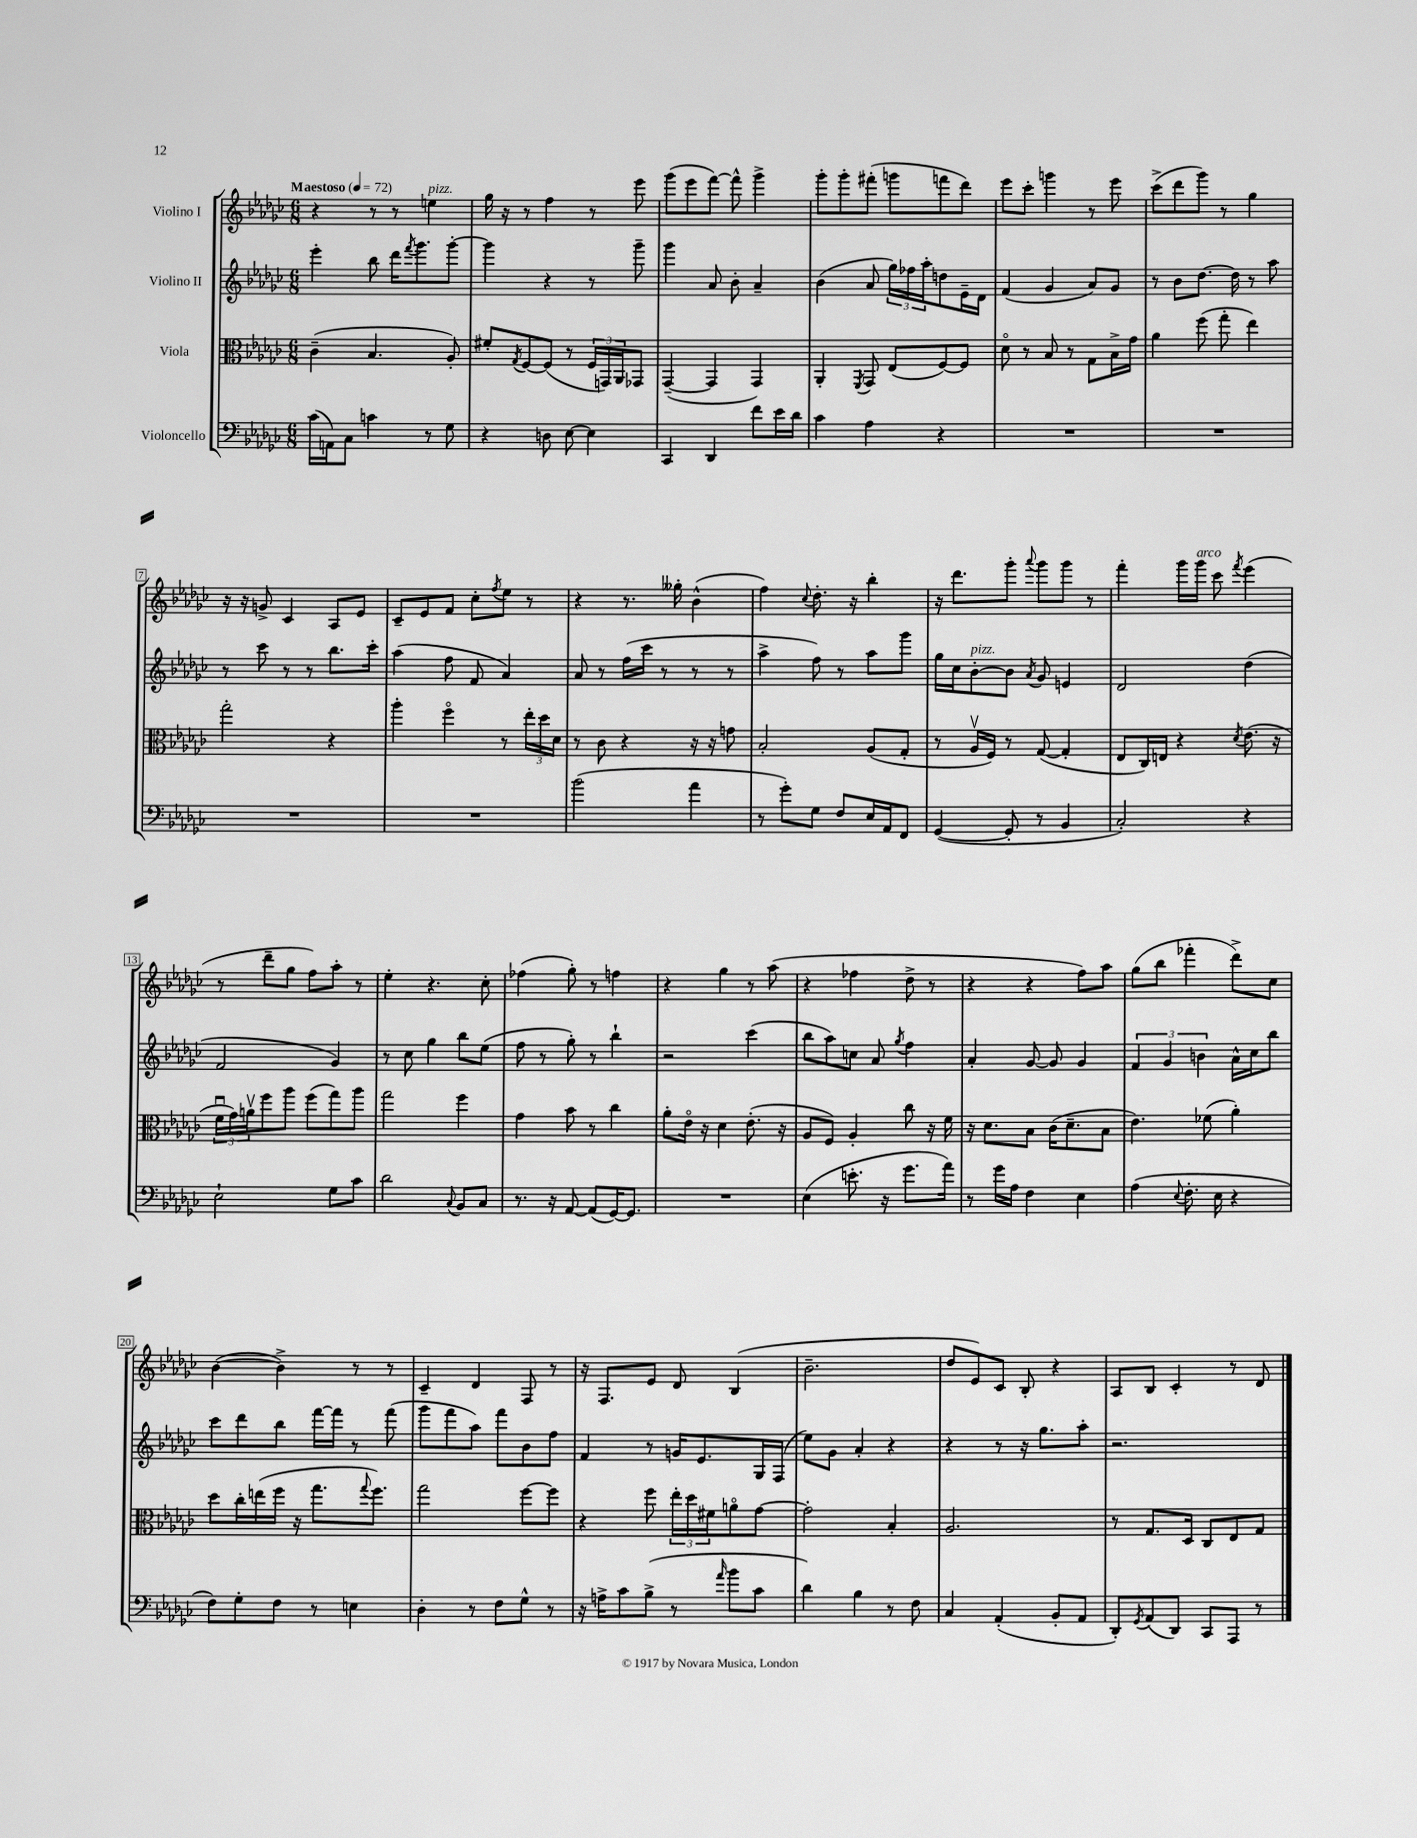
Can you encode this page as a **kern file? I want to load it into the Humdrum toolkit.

**kern	**kern	**kern	**kern
*staff4	*staff3	*staff2	*staff1
*clefF4	*clefC3	*clefG2	*clefG2
*k[b-e-a-d-g-c-]	*k[b-e-a-d-g-c-]	*k[b-e-a-d-g-c-]	*k[b-e-a-d-g-c-]
*M6/8	*M6/8	*M6/8	*M6/8
*MM72	*MM72	*MM72	*MM72
(16c-	(4c-~	4eee-'	4r
16AA)	.	.	.
8C-	.	.	.
4c	4.B-	8bb-	8r
.	.	16ddd-	8r
.	.	8qfff	.
.	.	8.ggg-	.
8r	.	.	4ee
8G-	8A-')	[8ggg-'	.
=	=	=	=
4r	8f#'	4ggg-]	16gg-
.	.	.	16r
.	8qG-	.	.
.	[8F	.	8r
8D	(8F]	4r	4ff
[8E-	8r	.	.
4E-]	24F	8r	8r
.	24GG)	.	.
.	24AA-	.	.
.	8GG-	8ggg-~	8eee-
=	=	=	=
4CC-	([4GG-~	4ggg-	(8ggg-
.	.	.	8eee-
4DD-	4GG-]	8a-	[8fff)
.	.	8b-'	8fff^^]
8f	4GG-)	4a-~	4ggg-^
16e-	.	.	.
16d-	.	.	.
=	=	=	=
4c-	4AA-'	(4b-	8ggg-'
.	.	.	8ggg-'
.	8qFF	.	.
4A-	8GG-	8a-	(8fff#'
.	(8E-	24gg-)	8ggg
.	.	24ff-	.
.	.	24aa-'	.
4r	[8F)	8dd	8fff
.	8F]	16e-~	8ddd-)
.	.	16d-	.
=	=	=	=
2.r	8d-o	(4f	8eee-
.	8r	.	8ccc-'
.	8B-	4g-	4ggg
.	8r	.	.
.	8G-	8a-)	8r
.	16B-^	8g-	8eee-
.	16g-	.	.
=	=	=	=
2.r	4a-	8r	(8ccc-^
.	.	8b-	8ddd-
.	(8ff	[8.dd-	8ggg-)
.	8gg-'	.	8r
.	.	16dd-]	.
.	4ee-)	8r	4gg-
.	.	8aa-	.
=	=	=	=
2.r	2gg-'	8r	16r
.	.	.	16r
.	.	8ccc-	8g^
.	.	8r	4c-
.	.	8r	.
.	4r	8.bb-	8A-
.	.	.	8e-
.	.	16ccc-'	.
=	=	=	=
2.r	4aa-'	(4aa-	8c-~
.	.	.	8e-
.	4ffo	8ff	8f
.	.	8f	8cc-'
.	.	.	8qff
.	8r	4a-)	8ee-
.	24ee-'	.	8r
.	24dd-	.	.
.	24d-	.	.
=	=	=	=
(2b-	8r	8a-	4r
.	8c-	8r	.
.	4r	(16ff	8.r
.	.	16ccc-	.
.	.	8r	.
.	.	.	16gg--'
4a-	16r	8r	(4b-^^
.	16r	.	.
.	8g	8r	.
=	=	=	=
8r	2B-'	4aa-^	4ff)
8g-')	.	.	.
.	.	.	8qqcc-
8G-	.	8ff)	8.dd-'
8F	.	8r	.
.	.	.	16r
16E-	(8A-	8aa-	4bb-'
16AA-	.	.	.
8FF	8G-'	8ggg-	.
=	=	=	=
([4GG-	8r	16gg-	16r
.	.	16cc-	8.ddd-
.	16A-v	[8b-'	.
.	16F)	.	.
8GG-']	8r	8b-]	8ggg-'
.	.	8qa-	8qqaaa-
8r	([8G-	8g-	8ggg-
4BB-	4G-']	4e	8ggg-
.	.	.	8r
=	=	=	=
2C-')	8E-	2d-	4fff'
.	16C-)	.	.
.	16E	.	.
.	4r	.	16ggg-
.	.	.	16ggg-
.	.	.	8ccc-
.	8qd-	.	8qfff
4r	(8.e-	(4dd-	(4eee-
.	16r	.	.
=	=	=	=
2E-`	24fu	2f	8r
.	24g-)	.	.
.	24av	.	.
.	8ff	.	8ddd-~
.	8aa-	.	8gg-
.	(8ff	.	8ff)
8G-	8gg-)	4g-)	8aa-'
8c-	8aa-	.	8r
=	=	=	=
2d-	2gg-	8r	4ee-'
.	.	8cc-	.
.	.	4gg-	4.r
8qqC-	.	.	.
8BB-	4ff	8bb-	.
8C-	.	(8ee-	8cc-'
=	=	=	=
8.r	4g-	8ff	(4ff-
.	.	8r	.
16r	.	.	.
[8AA-	8b-	8gg-')	8gg-')
(8AA-]	8r	8r	8r
[16GG-)	4cc-	4bb-`	4ff
8.GG-]	.	.	.
=	=	=	=
2.r	8a-'	2r	4r
.	16e-o	.	.
.	16r	.	.
.	4d-	.	4gg-
.	(8.e-'	(4ccc-	8r
.	.	.	(8aa-
.	16r	.	.
=	=	=	=
(4E-	8A-	8bb-	4r
.	8F)	8aa-)	.
8.e'	4A-'	8cc	4ff-
.	.	8a-	.
16r	.	.	.
.	.	8qgg-	.
8.g-	8cc-	4ff	8dd-^
.	16r	.	8r
16a-)	16f	.	.
=	=	=	=
8r	16r	4a-'	4r
.	8.d-	.	.
16g-	.	.	.
16A-	.	.	.
4F	8B-	[8g-	4r
.	(16c-	8g-]	.
.	8.d-~	.	.
4E-	.	4g-	8ff)
.	8B-	.	8aa-
=	=	=	=
(4A-	4.e-)	6f	(8gg-
.	.	.	8bb-
.	.	6g-	.
8qqE-	.	.	.
8.F'	.	.	4fff-'
.	.	6b	.
.	(8f-	.	.
16E-	.	.	.
4r	4a-')	16a-^^	8ddd-^)
.	.	16cc-	.
.	.	8bb-	8cc-
=	=	=	=
8F)	8dd-	8ccc-	([4b-
8G-'	16cc-'	8ddd-	.
.	(16ee	.	.
8F	16ff	8bb-	4b-^])
.	16r	.	.
8r	8.gg-	[16fff	.
.	.	16fff]	.
4E	.	8r	8r
.	8qqgg-	.	.
.	8.ff)	.	.
.	.	(8fff	8r
=	=	=	=
4D-'	2gg-	8ggg-	4c-~
.	.	8fff	.
8r	.	8aa-)	4d-
8F	.	8fff	.
8G-^^	[8ff	8b-	8F
8r	8ff]	8ff	8r
=	=	=	=
16r	4r	4f	16r
16A^	.	.	8.F
8c-	.	.	.
(8B-^	8ff	8r	8e-
8r	24ee-'	16g	8d-
.	24dd-	.	.
.	.	8.e-	.
.	24f#	.	.
16qqa-	.	.	.
8b-	8ao	.	(4B-
8c-	[8g-	16G-	.
.	.	(16F	.
=	=	=	=
4d-)	2g-']	8ee-)	2.b-~
.	.	8g-	.
4B-	.	4a-'	.
8r	4B-'	4r	.
8F	.	.	.
=	=	=	=
4C-	2.A-	4r	8dd-
.	.	.	8e-)
(4AA-'	.	8r	8c-
.	.	16r	8B-'
.	.	8.gg-	.
8BB-'	.	.	4r
8AA-	.	8aa-'	.
=	=	=	=
8DD-')	8r	2.r	8A-
8qGG-	.	.	.
(8AA-	8.G-	.	8B-
8DD-)	.	.	4c-'
.	16D-	.	.
8CC-	8C-	.	.
8AAA-	8E-	.	8r
8r	8G-	.	8d-
==	==	==	==
*-	*-	*-	*-
